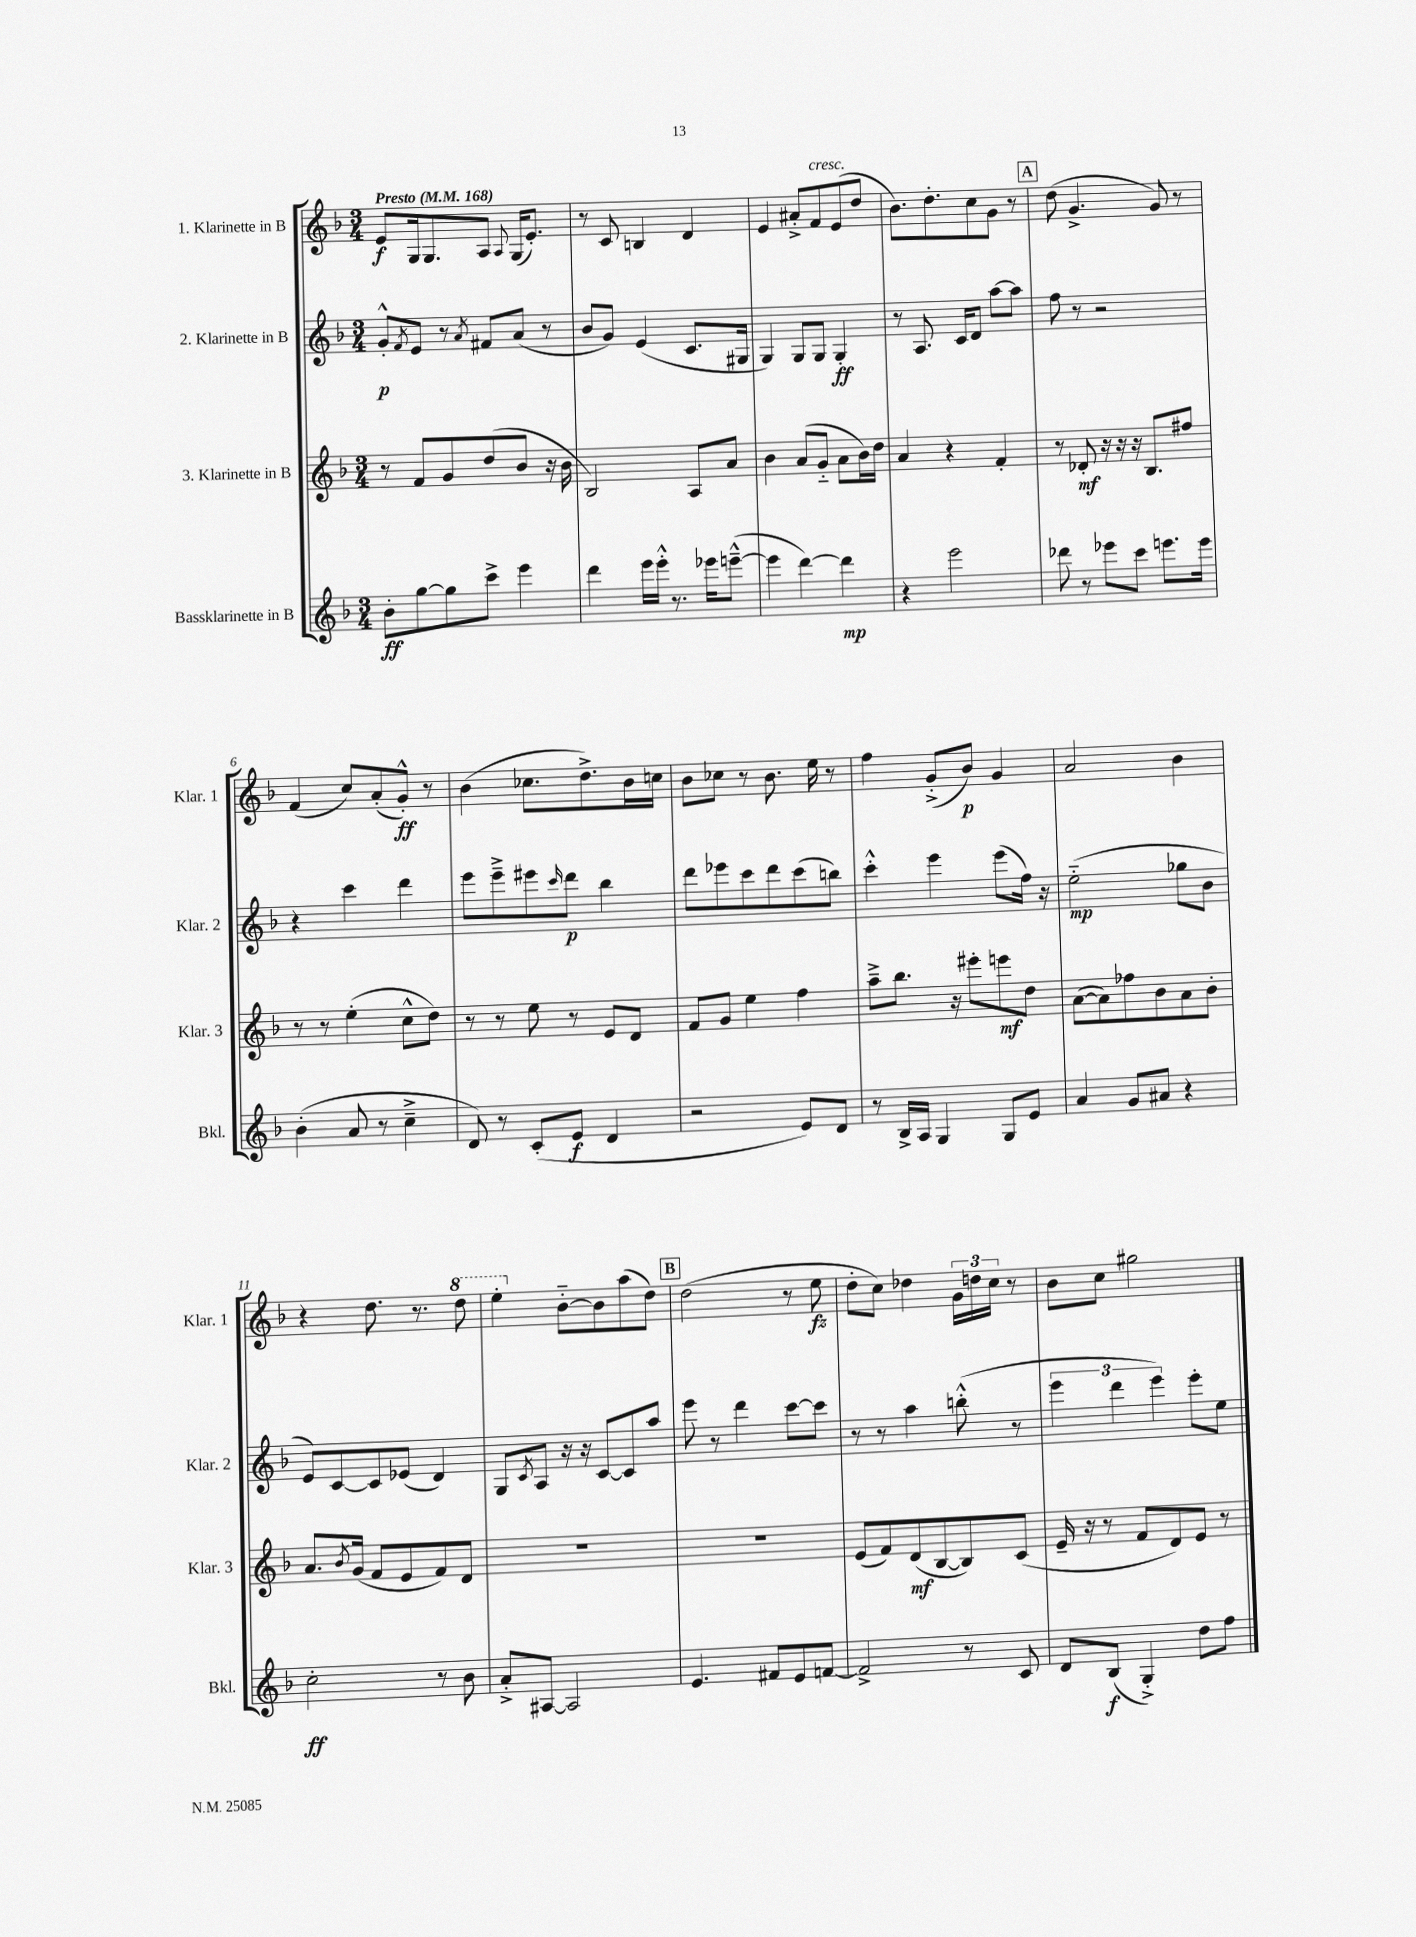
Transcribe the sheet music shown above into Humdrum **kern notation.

**kern	**kern	**kern	**kern
*staff4	*staff3	*staff2	*staff1
*clefG2	*clefG2	*clefG2	*clefG2
*k[b-]	*k[b-]	*k[b-]	*k[b-]
*M3/4	*M3/4	*M3/4	*M3/4
*MM168	*MM168	*MM168	*MM168
8b-'\L	8r	8g'^^/L	8e/L
.	.	8qf/	.
[8gg\	8f/L	8e/J	16G/k
.	.	.	8.G/
8gg\]	8g/	8r	.
.	.	8qa/	.
8ccc^\J	(8dd/	8f#/L	8A/J
.	.	.	8qqA/
4eee\	8b-/J	(8a/J	(16G/LK
.	.	.	8.e'/J)
.	16r	8r	.
.	16b-\	.	.
=	=	=	=
4ddd\	2B-/)	8b-/L	8r
.	.	8g/J)	8c/
16eee\LL	.	(4e/	4B/
16eee'^^\JJ	.	.	.
8.r	.	.	.
.	8A/L	8.c/L	4d/
16eee-\LK	.	.	.
([8eee~^^\J	8a/J	.	.
.	.	16G#/Jk	.
=	=	=	=
4eee\]	4b-\	4G/)	4e/
[4ddd\)	(8a/L	8G/L	8a#'^/L
.	8g'~/J	8G/J	8f/
4ddd\]	8a\L	4G'/	(8e/
.	16b-\L)	.	8dd/J
.	16dd\JJ	.	.
=	=	=	=
4r	4a/	8r	8.b-\L)
.	.	8.A/	.
.	.	.	8.dd'\
2eee\	4r	.	.
.	.	16c/LK	.
.	.	8d/J	8cc\
.	4f'/	[8aa\L	8g\J
.	.	8aa\]J	8r
=	=	=	=
8ddd-\	8r	8ff\	(8dd\
8r	8d-'/	8r	4.g^/
8eee-\L	16r	2r	.
.	16r	.	.
8ccc\J	16r	.	.
.	8.B-/L	.	.
8.eee\L	.	.	8g/)
.	8ff#/J	.	8r
16eee\Jk	.	.	.
=	=	=	=
(4b-'\	8r	4r	(4f/
.	8r	.	.
8a/	(4ee'\	4ccc\	8cc/L)
8r	.	.	(8a'/
4cc~^\	8cc^^\L	4ddd\	8g'^^/J)
.	8dd\J)	.	8r
=	=	=	=
8d/)	8r	8eee\L	(4b-\
8r	8r	8eee~^\	.
(8c'/L	8ee\	8eee#\	8.cc-\L
.	.	16qqccc/	.
8e/J	8r	8ddd\J	.
.	.	.	8.dd^\)
4d/	8e/L	4bb-\	.
.	8d/J	.	16b-\L
.	.	.	16cc\JJ
=	=	=	=
2r	8f/L	8ddd\L	8b-\L
.	8g/J	8eee-\	8cc-\J
.	4ee\	8ccc\	8r
.	.	8ddd\	8.b-\
8e/L)	4ff\	(8ccc\	.
.	.	.	16ee\
8d/J	.	8bb\J)	8r
=	=	=	=
8r	8aa~^\L	4ccc'^^\	4ff\
16B-^/LL	8.bb-\J	.	.
16A/JJ	.	.	.
4G/	.	4eee\	(8g'^/L
.	16r	.	.
.	8eee#'\L	.	8b-/J)
8G/L	8eee\	(8eee\L	4g/
8e/J	8dd\J	16ff\Jk)	.
.	.	16r	.
=	=	=	=
4a/	([8a\L	(2ee'~\	2a/
.	8a\])	.	.
8g/L	8ff-\	.	.
8a#/J	8b-\	.	.
4r	8a\	8gg-\L	4b-\
.	8b-'\J	8b-\J	.
=	=	=	=
2cc'\	8.a/L	8e/L)	4r
.	.	[8c/	.
.	8qb-/	.	.
.	(16g/Jk	.	.
.	8f/L	8c/]	8.dd\
.	8e/	(8e-/J	.
.	.	.	8.r
8r	8f/)	4d/)	.
8b-\	8d/J	.	8ddd\
=	=	=	=
8a'^/L	2.r	8G/L	4eee'\
.	.	8qc/	.
[8A#/J	.	8A/J	.
2A#/]	.	16r	[8b-'~\L
.	.	16r	.
.	.	[8c/L	8b-\]
.	.	8c/]	(8aa\
.	.	8aa/J	8dd\J)
=	=	=	=
4.e/	2.r	8eee\	(2dd\
.	.	8r	.
.	.	4ddd\	.
8f#/L	.	.	.
8e/	.	[8ccc\L	8r
[8f/J	.	8ccc\]J	8ee\
=	=	=	=
2f^/]	(8e/L	8r	8dd'\L
.	8f/)	8r	8cc\J)
.	(8d/	4aa\	4dd-\
.	[8B-/	.	.
8r	8B-/])	(8bb'^^\	24g\LL
.	.	.	24dd\
.	.	.	24cc\JJ
8c/	(8c/J	8r	8r
=	=	=	=
8d/L	16e~/	6eee\	8b-\L
.	16r	.	.
(8B-/J	8r	.	8cc\J
.	.	6ddd\	.
4G'^/)	8f/L	.	2gg#\
.	.	6eee\)	.
.	8d/)	.	.
8dd\L	8e/J	8eee'\L	.
8ff\J	8r	8ee\J	.
==	==	==	==
*-	*-	*-	*-
